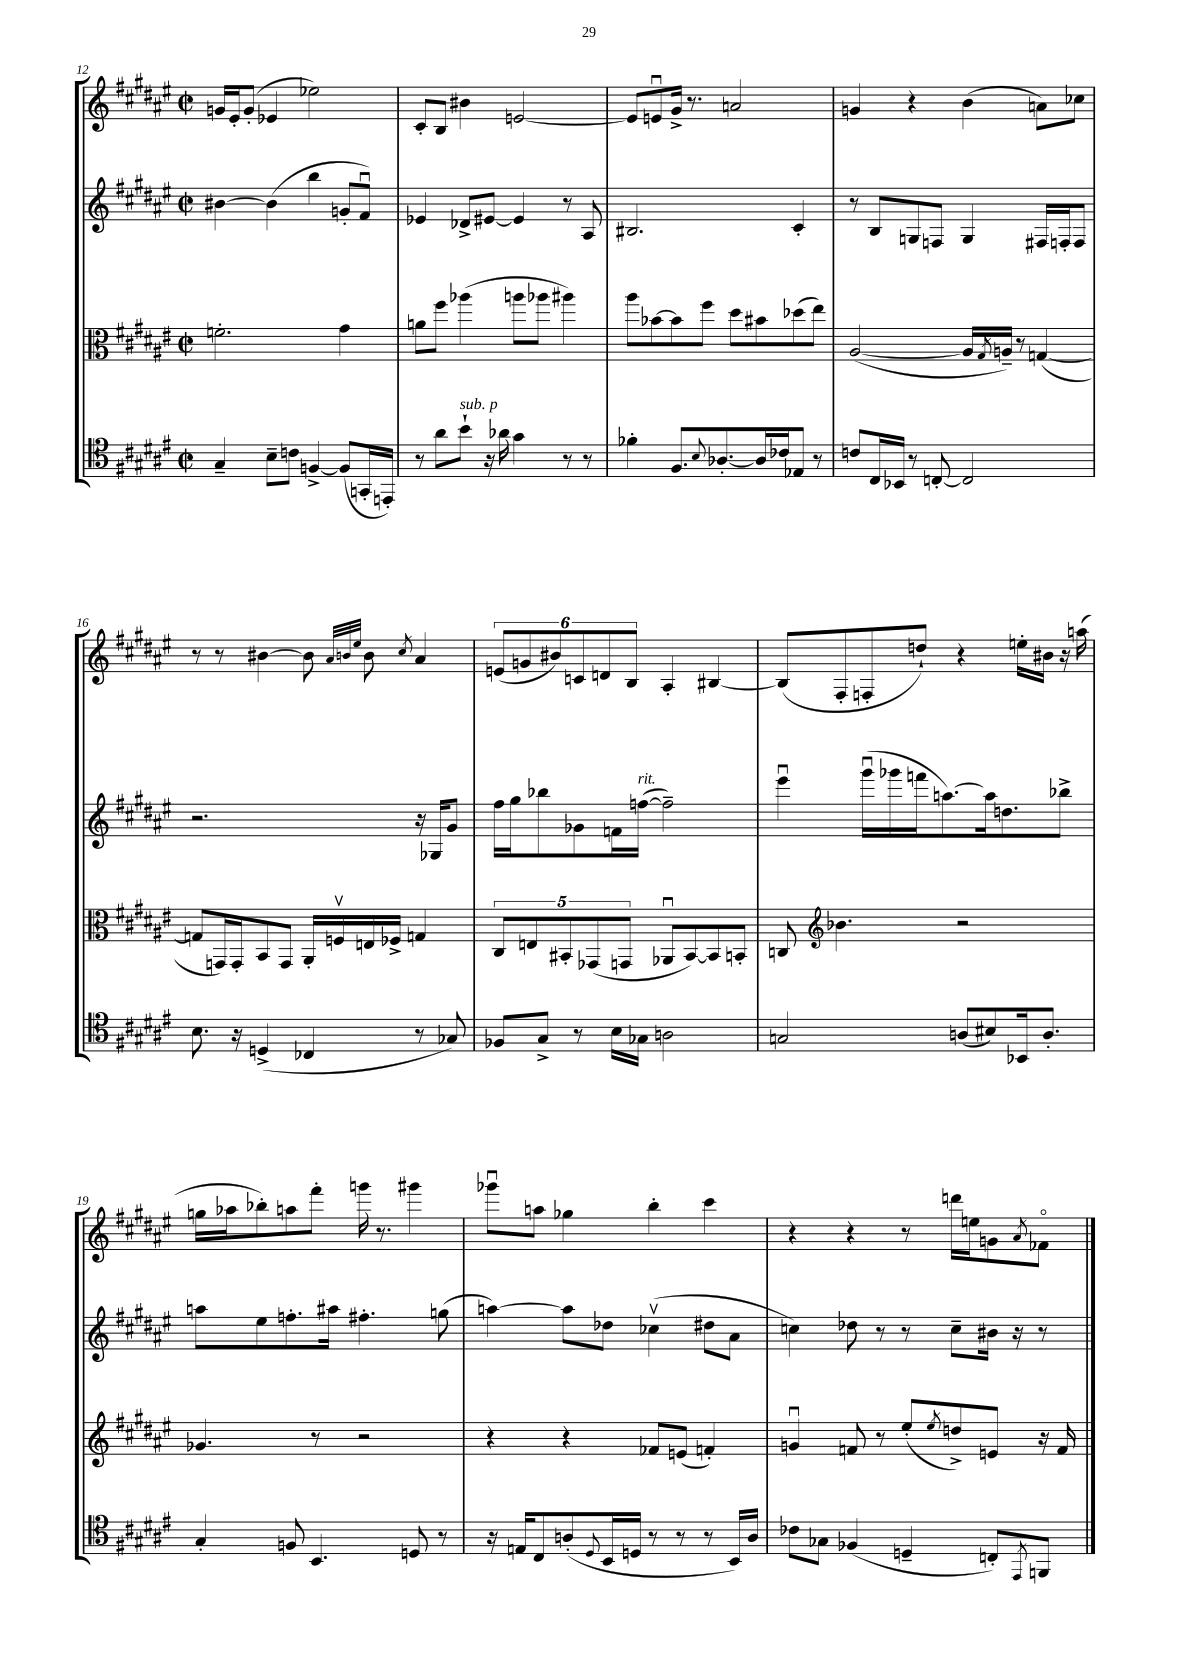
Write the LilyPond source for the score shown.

<<
\new StaffGroup <<
\new Staff = "s0" {
    \clef treble \key fis \major \defaultTimeSignature \time 2/2
    g'16 eis'16-. g'8-.( ees'4 ees''2) |
    cis'8-. b8 bis'4 e'2~ |
    e'8 e'8\downbow gis'16-> r8. a'2 |
    g'4 r4 b'4( a'8) ces''8 |
    r8 r8 bis'4~ bis'8 \grace { ais'32 b'32 eis''32 } b'8 \acciaccatura { cis''8 } ais'4 |
    \tuplet 6/4 { e'8( g'8 bis'8) c'8 d'8 b8 } ais4-. bis4~ |
    bis8( fis8-. f8-. d''8-!) r4 e''16-. bis'16 r16 a''16( |
    g''16 aes''16 bes''8-.) a''8 fis'''8-. g'''16 r8. gis'''4 |
    ges'''8\downbow a''8 ges''4 b''4-. cis'''4 |
    r4 r4 r8 d'''16 e''16 g'8 \acciaccatura { ais'8 } fes'8\flageolet \bar "|." |
}
\new Staff = "s1" {
    \clef treble \key fis \major \defaultTimeSignature \time 2/2
    bis'4~ bis'4( b''4 g'8-. fis'8\downbow) |
    ees'4 des'8-> eis'8~ eis'4 r8 ais8 |
    bis2. cis'4-. |
    r8 b8 g8 f8 g4 fis16 f16-. f8 |
    r2. r16 ges16 gis'8 |
    fis''16 gis''16 bes''8 ges'8 f'16 f''16~^\markup { \italic "rit." }( f''2--) |
    eis'''4\downbow gis'''16\downbow( ges'''16 f'''16 a''8.~) a''16 d''8. bes''8-> |
    a''8 eis''8 f''8.-. ais''16 fis''4.-. g''8( |
    a''4~) a''8 des''8 ces''4\upbow( dis''8 ais'8 |
    c''4) des''8 r8 r8 c''8-- bis'16 r16 r8 \bar "|." |
}
\new Staff = "s2" {
    \clef alto \key fis \major \defaultTimeSignature \time 2/2
    f'2.-. gis'4 |
    a'8 fis''8 aes''4( a''8 aes''8 ais''4) |
    ais''8 bes'8~ bes'8 fis''8 dis''8 bis'8 des''8( eis''8) |
    ais2~( ais16 \acciaccatura { gis8 } a16--) r8 g4~( |
    g8 g,16) g,16-. b,8 g,8 ais,16-. f16\upbow e16 fes16-> g4 |
    \tuplet 5/4 { cis8 e8 bis,8-. ges,8( g,8 } aes,8\downbow bis,8~) bis,8 b,8-. |
    c8 \clef treble bes'4. r2 |
    ges'4. r8 r2 |
    r4 r4 fes'8 e'8( f'4-.) |
    g'4\downbow f'8 r8 eis''8-.( \acciaccatura { eis''8 } d''8->) e'8 r16 f'16 \bar "|." |
}
\new Staff = "s3" {
    \clef tenor \key fis \major \defaultTimeSignature \time 2/2
    gis4-- b8-- c'8 f4~-> f8( g,16-. e,16-.) |
    r8 ais'8 b'8-!^\markup { \italic "sub. p" } r16 aes'16 gis'4 r8 r8 |
    fes'4-. fis8. \appoggiatura { b8 } aes8.~-. aes16 ces'16 ees8 r8 |
    c'8 cis16 bes,16 r8 c8~-. c2 |
    b8. r16 d4->( ces4 r8 ges8) |
    fes8 gis8-> r8 b16 ges16 a2 |
    g2 a8( bis8) bes,16 a8.-. |
    gis4-. f8 b,4. d8 r8 |
    r16 e16 cis8 a8-.( \appoggiatura { dis8 } b,16 d16 r8 r8 r8 b,16) a16 |
    ces'8 ges8 fes4( d4-- c8-.) \acciaccatura { eis,8 } f,8 \bar "|." |
}
>>
>>
\layout { \context { \Score currentBarNumber = #12 } }
